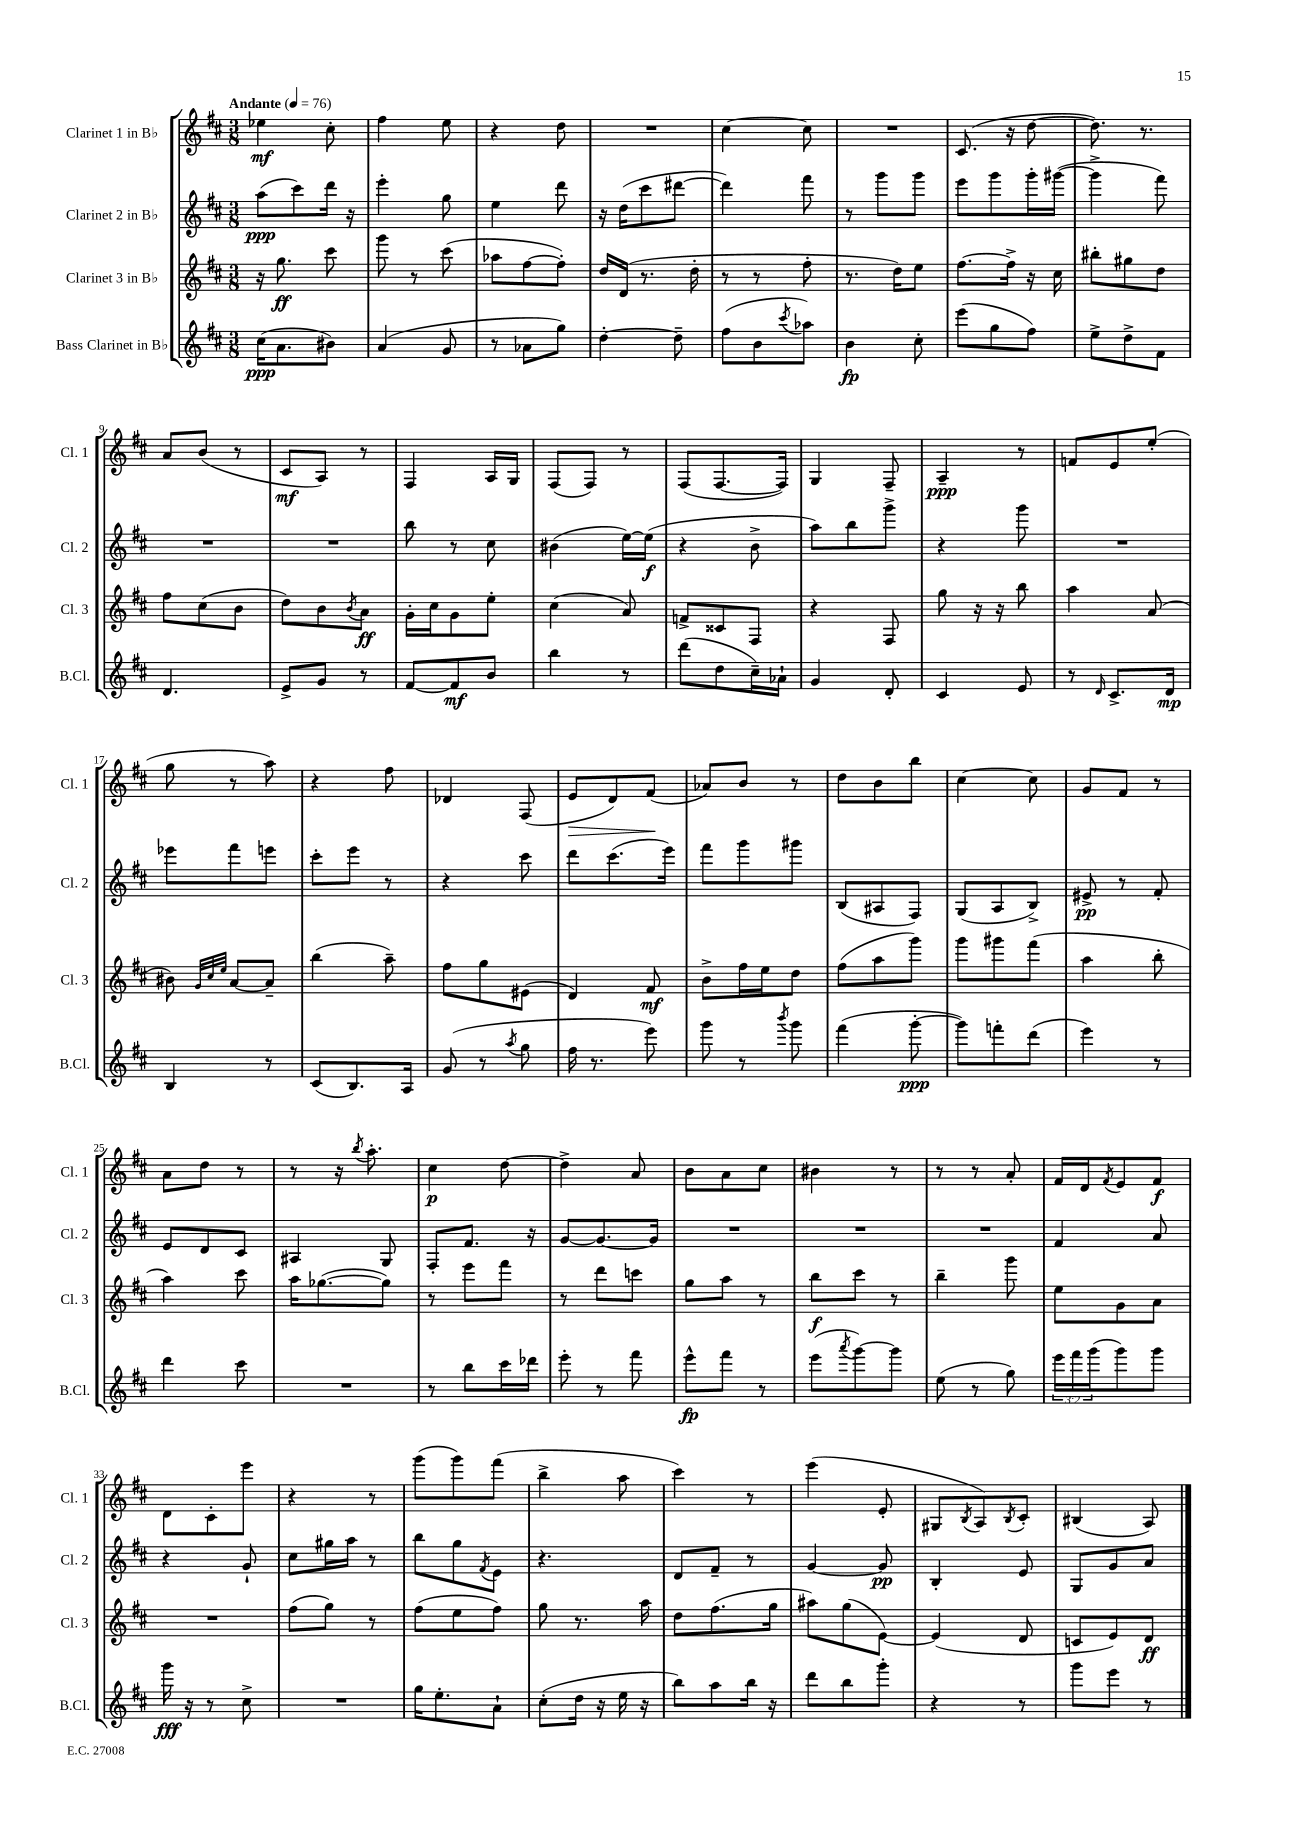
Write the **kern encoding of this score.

**kern	**kern	**kern	**kern
*staff4	*staff3	*staff2	*staff1
*clefG2	*clefG2	*clefG2	*clefG2
*k[f#c#]	*k[f#c#]	*k[f#c#]	*k[f#c#]
*M3/8	*M3/8	*M3/8	*M3/8
*MM76	*MM76	*MM76	*MM76
(16cc#	16r	(8aa	4ee-
8.a	8.gg	.	.
.	.	8ccc#)	.
8b#)	8ccc#	16ddd	8cc#'
.	.	16r	.
=	=	=	=
(4a	8ggg	4eee'	4ff#
.	8r	.	.
8g	(8ccc#	8gg	8ee
=	=	=	=
8r	8aa-	4ee	4r
8a-	[8ff#	.	.
8gg)	8ff#'])	8ddd	8dd
=	=	=	=
[4dd'	16dd	16r	4.r
.	(16d	(16dd	.
.	8.r	8ccc#	.
8dd~]	.	[8ddd#	.
.	16dd'	.	.
=	=	=	=
(8ff#	8r	4ddd#])	[4cc#
8b	8r	.	.
8qccc#	.	.	.
8aa-)	8ff#'	8fff#	8cc#]
=	=	=	=
4b	8.r	8r	4.r
.	.	8ggg	.
.	16dd)	.	.
8cc#'	8ee	8ggg	.
=	=	=	=
(8eee	[8.ff#	8eee	(8.c#
8gg	.	8ggg	.
.	16ff#^]	.	16r
8ff#)	16r	16ggg'	[8dd
.	16cc#	([16ggg#	.
=	=	=	=
8ee^	8bb#'	4ggg#^]	8.dd])
8dd^	8gg#	.	.
.	.	.	8.r
8f#	8dd	8fff#)	.
=	=	=	=
4.d	8ff#	4.r	8a
.	(8cc#	.	(8b
.	8b	.	8r
=	=	=	=
8e^	8dd)	4.r	8c#
8g	8b	.	8A)
.	8qb	.	.
8r	8a	.	8r
=	=	=	=
[8f#	16g'	8bb	4F#
.	16cc#	.	.
8f#]	8g	8r	.
8b	8ee'	8cc#	16A
.	.	.	16G
=	=	=	=
4bb	(4cc#	(4b#	(8F#
.	.	.	8F#)
8r	8a)	[16ee)	8r
.	.	(16ee]	.
=	=	=	=
(8ddd	8f^	4r	(8F#
8dd	8c##	.	[8.F#
16cc#~)	8F#	8b^	.
16a-`	.	.	16F#])
=	=	=	=
4g	4r	8aa)	4G
.	.	8bb	.
8d'	8F#	8ggg^	8F#~
=	=	=	=
4c#	8gg	4r	4A~
.	16r	.	.
.	16r	.	.
8e	8bb	8ggg	8r
=	=	=	=
8r	4aa	4.r	8f
16qqd	.	.	.
8.c#^	.	.	8e
.	(8a	.	(8ee'
16d	.	.	.
=	=	=	=
4B	8b#)	8eee-	8gg
.	32qqg	.	.
.	32qqcc#	.	.
.	32qqee	.	.
.	[8a	8fff#	8r
8r	8a~]	8eee	8aa)
=	=	=	=
(8c#	(4bb	8ccc#'	4r
8.B)	.	8eee	.
.	8aa~)	8r	8ff#
16A	.	.	.
=	=	=	=
(8g	8ff#	4r	4d-
8r	8gg	.	.
8qaa	.	.	.
8gg	(8e#	8ccc#	(8F#
=	=	=	=
16ff#	4d)	8ddd	8e
8.r	.	.	.
.	.	(8.ccc#	8d)
8eee)	8f#	.	(8f#
.	.	16eee)	.
=	=	=	=
8ggg	8b^	8fff#	8a-)
8r	16ff#	8ggg	8b
.	16ee	.	.
8qbbb	.	.	.
8ggg	8dd	8ggg#	8r
=	=	=	=
(4fff#	(8ff#	(8B	8dd
.	8aa	8A#	8b
[8ggg'	8ggg)	8F#)	8bb
=	=	=	=
8ggg])	8ggg	(8G	[4cc#
8fff'	8ggg#	8A	.
(8ddd	(8fff#	8B^)	8cc#]
=	=	=	=
4eee)	4aa	8e#^	8g
.	.	8r	8f#
8r	8bb'	8f#'	8r
=	=	=	=
4ddd	4aa)	8e	8a
.	.	8d	8dd
8ccc#	8ccc#	8c#	8r
=	=	=	=
4.r	16aa	4A#	8r
.	([8.gg-	.	.
.	.	.	16r
.	.	.	8qbb
.	.	.	8.aa'
.	8gg-])	8G	.
=	=	=	=
8r	8r	8F#'	4cc#
8bb	8eee	8.f#	.
16ccc#	8fff#	.	[8dd
16ddd-	.	16r	.
=	=	=	=
8eee'	8r	[8g	4dd^]
8r	8ddd	8.g_	.
8fff#	8ccc	.	8a
.	.	16g]	.
=	=	=	=
8eee^^	8gg	4.r	8b
8fff#	8aa	.	8a
8r	8r	.	8cc#
=	=	=	=
(8eee	8bb	4.r	4b#
8qaaa	.	.	.
[8ggg)	8ccc#	.	.
8ggg]	8r	.	8r
=	=	=	=
(8ee	4bb~	4.r	8r
8r	.	.	8r
8gg)	8ggg	.	8a'
=	=	=	=
24eee	8ee	4f#	16f#
24fff#	.	.	.
.	.	.	16d
(24ggg	.	.	.
.	.	.	8qf#
8ggg)	8g	.	8e
8ggg	8a	8a	8f#
=	=	=	=
16ggg	4.r	4r	8d
16r	.	.	.
8r	.	.	8c#'
8cc#^	.	8g`	8eee
=	=	=	=
4.r	(8ff#	8cc#	4r
.	8gg)	16gg#	.
.	.	16aa	.
.	8r	8r	8r
=	=	=	=
16gg	(8ff#	8bb	(8ggg
8.ee'	.	.	.
.	8ee	8gg	8ggg)
.	.	8qf#	.
8a`	8ff#)	8e	(8fff#
=	=	=	=
(8cc#'	8gg	4.r	4bb^
16dd	8.r	.	.
16r	.	.	.
16ee	.	.	8aa
16r	16aa	.	.
=	=	=	=
8bb)	8dd	8d	4ccc#)
8aa	(8.ff#	8f#~	.
16bb	.	8r	8r
16r	16gg	.	.
=	=	=	=
8ddd	8aa#)	[4g	(4eee
8bb	(8gg	.	.
8ggg'	[8e)	8g]	8e'
=	=	=	=
4r	(4e]	4B'	8G#
.	.	.	8qB
.	.	.	8A)
.	.	.	8qB
8r	8d	8e	8c#'
=	=	=	=
8ggg	8c	8G	(4B#
8eee	8e)	8g	.
8r	8d	8a	8A)
==	==	==	==
*-	*-	*-	*-
